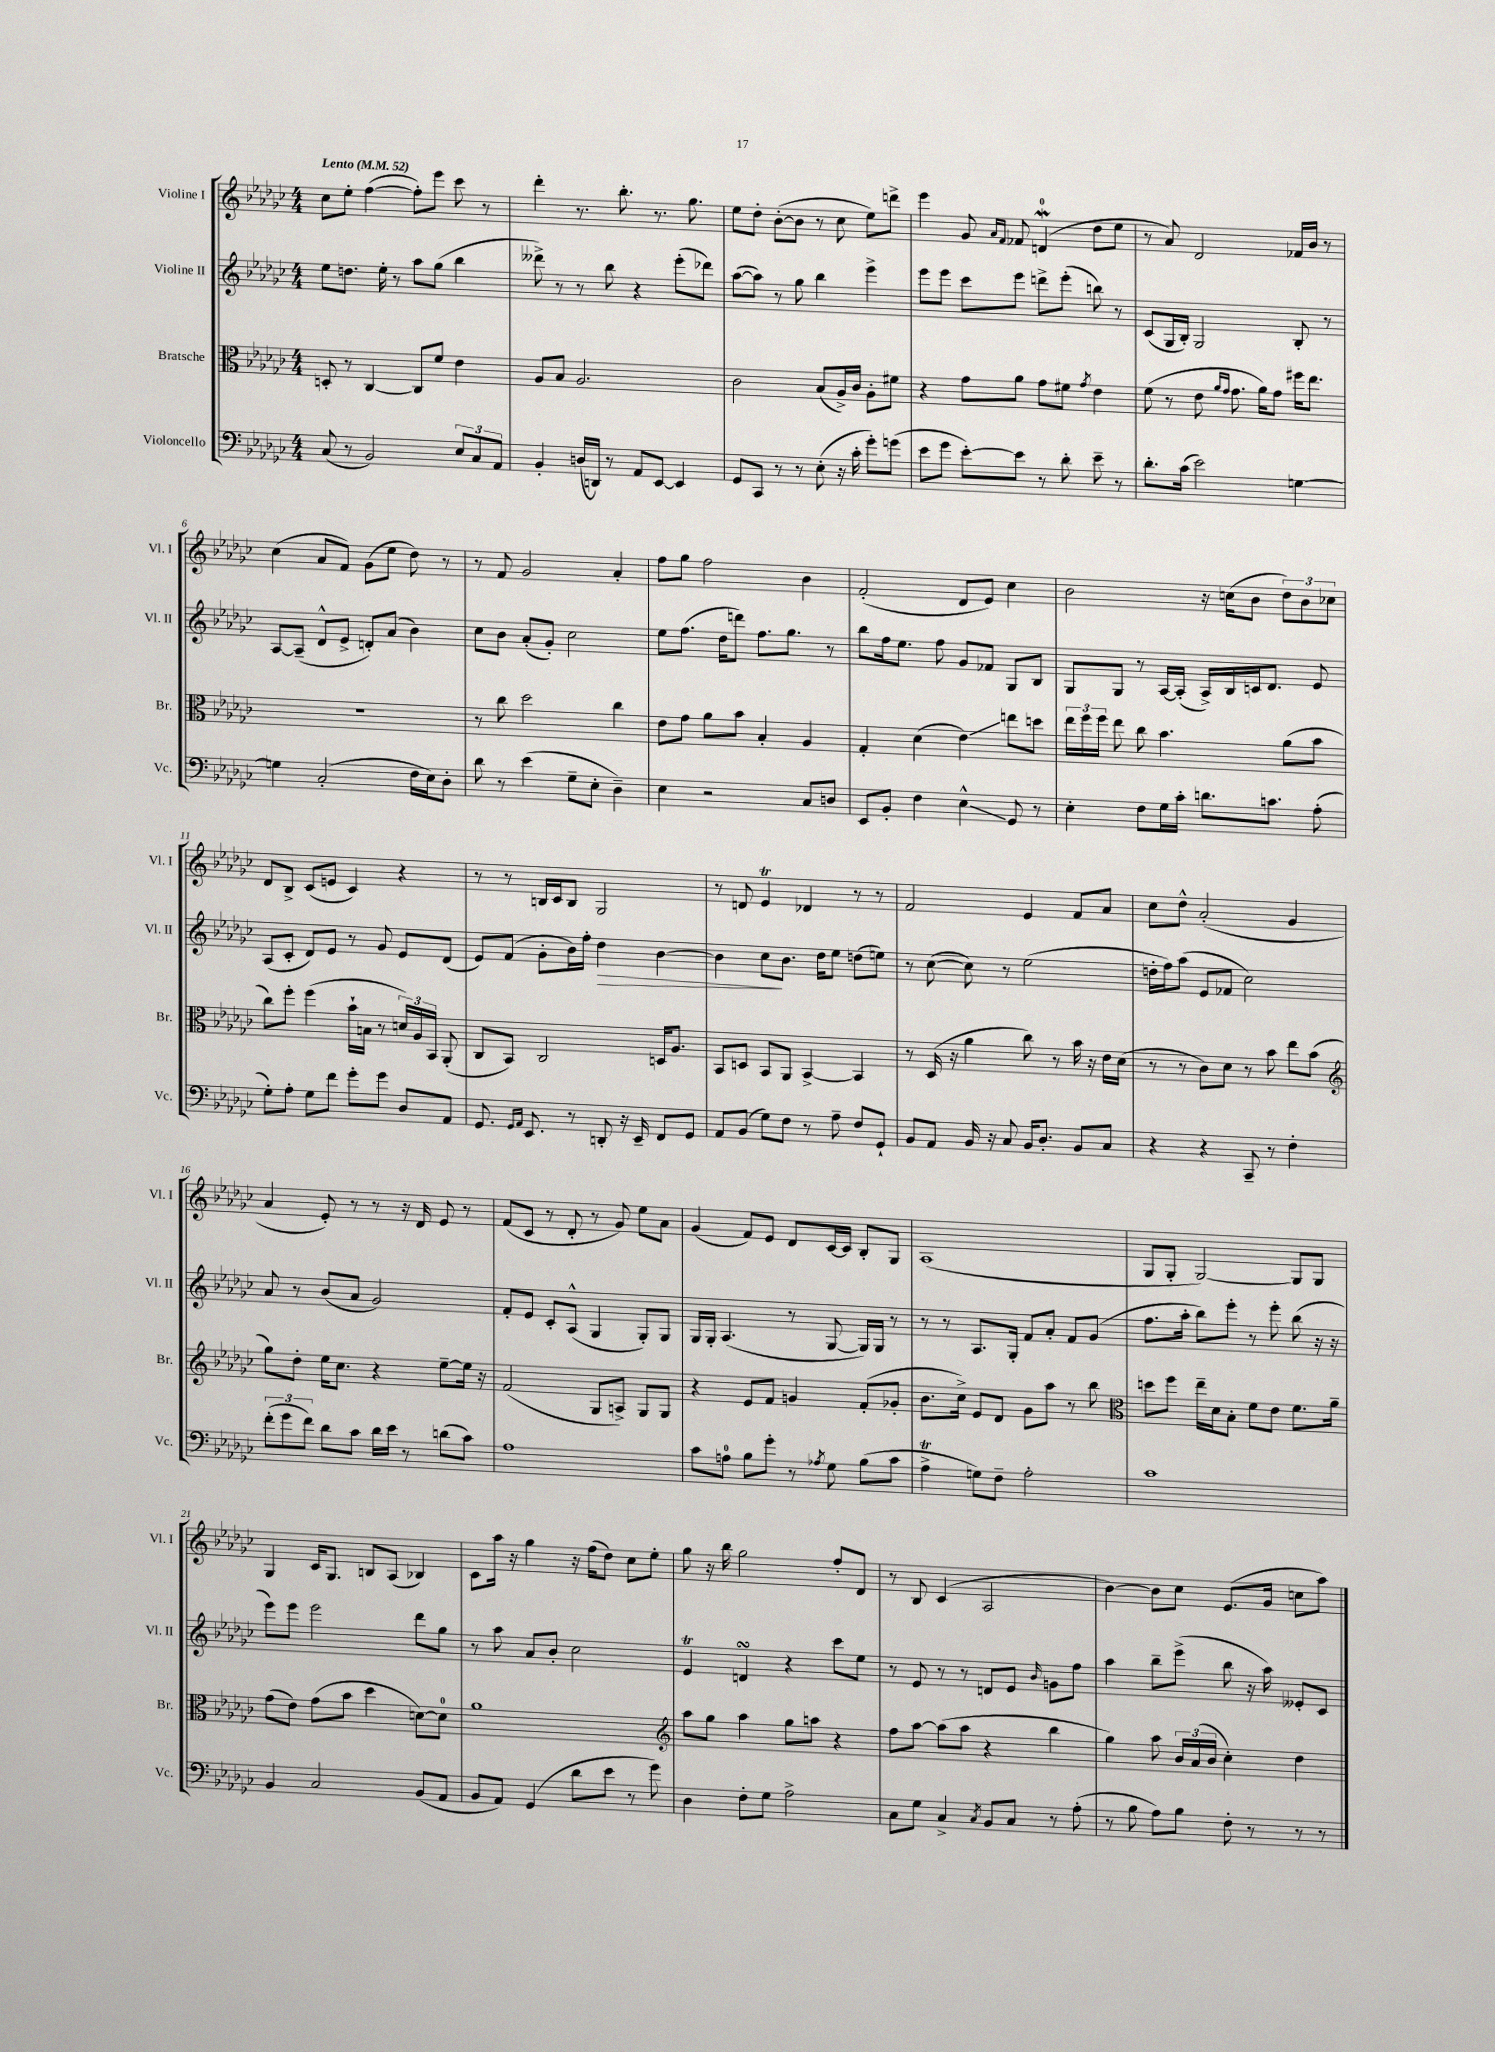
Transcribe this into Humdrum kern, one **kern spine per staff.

**kern	**kern	**kern	**kern
*staff4	*staff3	*staff2	*staff1
*clefF4	*clefC3	*clefG2	*clefG2
*k[b-e-a-d-g-c-]	*k[b-e-a-d-g-c-]	*k[b-e-a-d-g-c-]	*k[b-e-a-d-g-c-]
*M4/4	*M4/4	*M4/4	*M4/4
*MM52	*MM52	*MM52	*MM52
(8C-/	8D'/	8ee-\L	8cc-\L
8r	8r	8.dd\J	8ee-'\J
2BB-/)	[4C-/	.	([4ff\
.	.	16ee-'\	.
.	.	8r	.
.	8C-/]L	8aa-\L	8ff'\]L)
.	8f/J	(8gg-\J	8eee-\J
12E-/L	4e-\	4bb-\	8ccc-\
12C-/	.	.	.
.	.	.	8r
12AA-/J	.	.	.
=	=	=	=
4BB-'/	8A-/L	8ddd--^\)	4ddd-'\
.	8B-/J	8r	.
(16D/LL	2.A-/	8r	8.r
16DD/JJ)	.	.	.
8r	.	8bb-\	.
.	.	.	8.bb-'\
8AA-/L	.	4r	.
[8EE-/J	.	.	8.r
4EE-/]	.	(8eee-'\L	.
.	.	.	8.gg-\
.	.	8ddd-\J)	.
=	=	=	=
8GG-/L	2c-\	([8aa-\L	8ee-\L
8CC-/J	.	8aa-\]J)	8dd-'\J
8r	.	8r	([8b-'\L
8r	.	8gg-\	8b-\]J
(8E-'\	(8B-/L	4bb-\	8r
16r	16A-^/L)	.	8cc-\
16c-'\	16c-/JJ	.	.
8g-'\L)	8A-'\L	4eee-^\	8ee-\L)
(8g\J	8f#\J	.	8ddd^\J
=	=	=	=
8e-\L	4r	8eee-\L	4eee-\
8g-\J	.	8eee-\J	.
[8e-'\L)	8g-\L	8ccc-\L	8g-/
.	.	.	16qqa-/LL
.	.	.	16qqf/JJ
8e-\]J	8a-\J	8eee-\J	8f-/
8r	8g-\L	8ddd^\L	(4d/
8d-'\	8f#\J	(8eee-'\J	.
.	8qg-/	.	.
8e-~\	4e-\	8bb\)	8dd-\L
8r	.	8r	8ee-\J
=	=	=	=
8.d-'\L	(8f\	(8c-/L	8r
.	8r	16G-/L	8a-/)
(16c-\Jk	.	16B-'/JJ)	.
2e-\)	8e-\	2G-/	2d-/
.	16qqa-/LL	.	.
.	16qqg-/JJ	.	.
.	8.g-\	.	.
.	16a-\LK)	.	.
.	8g-\J	.	.
[4G\	16ff#\LK	8B-'/	16f-/LL
.	8.ee-\J	.	16b-/JJ
.	.	8r	8r
=	=	=	=
4G\]	1r	[8A-/L	(4cc-\
.	.	(8A-~/]J	.
(2C-'/	.	8d-^^/L	8a-/L
.	.	8e-^/J	8f/J)
.	.	8d'/L)	(8g-\L
.	.	(8a-/J	8ee-\J
16F\LL	.	4b-\)	8dd-\)
16E-\J)	.	.	.
8D-'\J	.	.	8r
=	=	=	=
8d-\	8r	8cc-\L	8r
8r	8cc-\	8b-\J	8f/
(4e-\	2dd-\	(8a-'/L	2g-/
.	.	8g-'/J)	.
8G-~\L	.	2cc-\	.
8E-'\J	.	.	.
4D-~\)	4cc-\	.	4a-'/
=	=	=	=
4E-\	8e-\L	8ee-\L	8ff\L
.	8g-\J	(8.ff\J	8gg-\J
2r	8a-\L	.	2ff\
.	.	16dd-\LK	.
.	8b-\J	8ddd\J)	.
.	4B-'/	8.ff\L	.
.	.	8.gg-\J	.
8C-/L	4A-/	.	4b-\
8D/J	.	8r	.
=	=	=	=
8EE-/L	4G-'/	8bb-\L	(2f'/
8BB-'/J	.	16ff\k	.
.	.	8.ee-\J	.
4F\	(4d-\	.	.
.	.	8ff\	.
4E-^^\	4e-\)	8g-/L	8d-/L
.	.	8f-/J	8e-/J)
8GG-/	8ee\L	8G-/L	4cc-\
8r	8dd\J	8B-/J	.
=	=	=	=
4E-'\	24ee-\LL	8G-/L	2b-\
.	24ff\	.	.
.	24ff\JJ	.	.
.	8ee-\	8G-/J	.
8F\L	8cc-\	8r	.
16G-\L	4.b-\	[16A-/LL	.
16c-'\JJ	.	(16A-'/]JJ	.
8.d\L	.	16A-^/LL)	16r
.	.	16B-/	(16cc\LK
.	.	16c/J	8b-\J
8.c\J	.	8.d-/J	.
.	(8a-\L	.	12dd-\L)
.	.	.	12b-\
(8A-'\	8b-\J	8e-/	.
.	.	.	12cc-\J
=	=	=	=
8G-'\L)	8cc-\L)	(8A-/L	8d-/L
8A-'\J	8ff'\J	8c-'/J	8B-^/J
8G-\L	(4ff\	8d-/L)	(8c-/L
8f\J	.	8e-/J	8e/J
8g-'\L	16b-`\LL	8r	4c-/)
.	16B\JJ	.	.
8g-\J	8r	8g-/	.
8D-/L	24d/LL)	8e-/L	4r
.	24A-/	.	.
.	24BB-/JJ	.	.
8AA-/J	(8AA-'/	(8d-/J	.
=	=	=	=
8.GG-/	8C-/L	8e-/L)	8r
.	8BB-/J)	(8f/J	8r
16qqGG-/LL	.	.	.
16qqAA-/JJ	.	.	.
8.EE-/	.	.	.
.	2C-/	8g-'\L	16B/LL
.	.	.	16c-/J
8r	.	16b-\L)	8B/J
.	.	16ff'\JJ	.
8DD'/	.	4dd-\	2G-/
16r	.	.	.
16EE-~/	.	.	.
8FF/L	16D/LK	[4b-\	.
.	8.A-/J	.	.
8GG-/J	.	.	.
=	=	=	=
8AA-/L	8BB-/L	4b-\]	8r
(8BB-/J	8D/J	.	8d/
8G-\L)	8BB-/L	8cc-\L	4e-/
8F\J	8AA-/J	8.b-\J	.
8r	[4BB-^/	.	4d-/
.	.	16dd-\LK	.
8A-~\	.	8ee-\J	.
8F/L	4BB-/]	(8dd\L	8r
8GG-`/J	.	8ee\J)	8r
=	=	=	=
8BB-/L	8r	8r	2f/
8AA-/J	(16D-/	([8cc-\	.
.	16r	.	.
16BB-/	4a-\	8cc-\])	.
16r	.	.	.
8C-/	.	8r	.
16BB-/LK	8cc-\)	(2ee-\	4e-/
8.D-'/J	.	.	.
.	8r	.	.
8BB-/L	16b-\	.	8f/L
.	16r	.	.
8C-/J	16e-\LL	.	8a-/J
.	(16d-\JJ	.	.
=	=	=	=
4r	8r	16dd'\LL	8cc-\L
.	.	16ff\J)	.
.	8r	(8aa-\J	8dd-^^\J
4r	8c-\L)	8e-/L	(2a-'/
.	8d-\J	8f-/J	.
8CC-~/	8r	2cc-\)	.
8r	8b-\	.	.
4F'\	8ee-\L	.	4g-/
.	(8b-\J	.	.
=	=	=	=
*	*clefG2	*	*
(12f'\L	8gg-\L)	8a-/	4a-/
12g-\	.	.	.
.	8dd-'\J	8r	.
12f\J)	.	.	.
8d-\L	16ee-\LK	(8b-/L	8e-'/)
.	8.cc-\J	.	.
8c-\J	.	8a-/J	8r
16d-\LL	4r	2g-/)	8r
16e-\JJ	.	.	.
8r	.	.	16r
.	.	.	16d-/
(8d\L	[8ee-~\L	.	8e-/
8c-\J)	16ee-\]Jk	.	8r
.	16r	.	.
=	=	=	=
1A-	(2f/	8f'/L	(8f/L
.	.	8e-/J	8c-/J
.	.	8c-'/L	8r
.	.	(8A-^^/J	8d-'/
.	8G-/L	4G-/	8r
.	8A^/J)	.	8g-/)
.	8G-/L	8G-'/L)	8ee-\L
.	8G-/J	8G-/J	8a-\J
=	=	=	=
8c-\L	4r	16G-/LL	(4g-/
.	.	16G-'/JJ	.
8A\J	.	(4.A-/	.
8B-\L	8e-/L	.	8f/L)
8g-'\J	8f/J	.	8e-/J
8r	4g/	8r	8d-/L
8qA-/	.	.	.
8G-\	.	[8G-/	[16c-/L
.	.	.	16c-/]JJ
(8B-\L	(8f'/L	16G-/]LL)	8B-'/L
.	.	16G-/JJ	.
8c-\J	8g-'/J	8r	8G-/J
=	=	=	=
4A-^\	8.b-\L	8r	(1A-
.	.	8r	.
.	16cc-^\Jk)	.	.
8G\L)	8e-/L	8.A-/L	.
8F~\J	8d-/J	.	.
.	.	16G-'/Jk	.
2A-'\	8g-\L	8f/L	.
.	8aa-\J	8a-'/J	.
.	8r	8f/L	.
.	8bb-\	(8g-/J	.
=	=	=	=
*	*clefC3	*	*
1c-	8dd\L	8.ff\L	8G-/L
.	8ff\J	.	8G-'/J
.	.	16aa-'\Jk	.
.	16ee-~\LL	8bb-\L)	[2G-/)
.	16d-\J	.	.
.	8B-'\J	8eee-'\J	.
.	8f\L	8r	.
.	8e-\J	8eee-'\	.
.	8.f\L	(8bb-\	8G-/]L
.	.	16r	8G-/J
.	16a-~\Jk	16r	.
=	=	=	=
4BB-/	(8g-\L	8eee-\L)	4G-/
.	8e-\J)	8eee-\J	.
2C-/	(8g-\L	2eee-\	16c-/LK
.	.	.	8.G-/J
.	8b-\J	.	.
.	4dd-\	.	8B/L
.	.	.	(8A-/J
(8BB-/L	[8d\L)	8ddd-\L	4B-/)
8AA-/J	8d\]J	8gg-\J	.
=	=	=	=
8BB-/L	1a-	8r	8c-\L
8AA-/J)	.	8aa-\	16aa-\Jk
.	.	.	16r
(4GG-/	.	8a-/L	4gg-\
.	.	8b-'/J	.
8d-\L	.	2cc-\	16r
.	.	.	(16ff\LK
8e-\J	.	.	8dd-\J)
8r	.	.	8cc-\L
8g-\)	.	.	8ee-'\J
=	=	=	=
*	*clefG2	*	*
4D-\	8aa-\L	4e-/	8gg-\
.	8gg-\J	.	16r
.	.	.	16bb-\
8F'\L	4aa-\	4d/	2gg-\
8G-\J	.	.	.
2A-^\	8gg-\L	4r	.
.	8aa\J	.	.
.	4r	8ccc-\L	8ff'/L
.	.	8ee-\J	8d-/J
=	=	=	=
8C-\L	8ff\L	8r	8r
8G-\J	[8aa-\J	8e-/	8B-/
4C-^/	(8aa-\]L	8r	(4c-/
.	8aa-\J	8r	.
8qC-/	.	.	.
8BB-/L	4r	8d/L	2A-/
8C-/J	.	8e-/J	.
.	.	16qqb-/	.
8r	4bb-\	8g\L	.
(8A-'\	.	8ff\J	.
=	=	=	=
8r	4gg-\)	4aa-\	[4b-\)
8B-\	.	.	.
8A-\L)	8aa-\	8bb-~\L	8b-\]L
8B-\J	24b-/LL	(8eee-^\J	8cc-\J
.	(24a-/	.	.
.	24b-/JJ	.	.
8F'\	4cc-'\)	8bb-\	(8.e-/L
8r	.	16r	.
.	.	16aa-\)	16g-/Jk
8r	4dd-\	8e--'/L	8cc\L
8r	.	8c-/J	8aa-\J)
==	==	==	==
*-	*-	*-	*-
